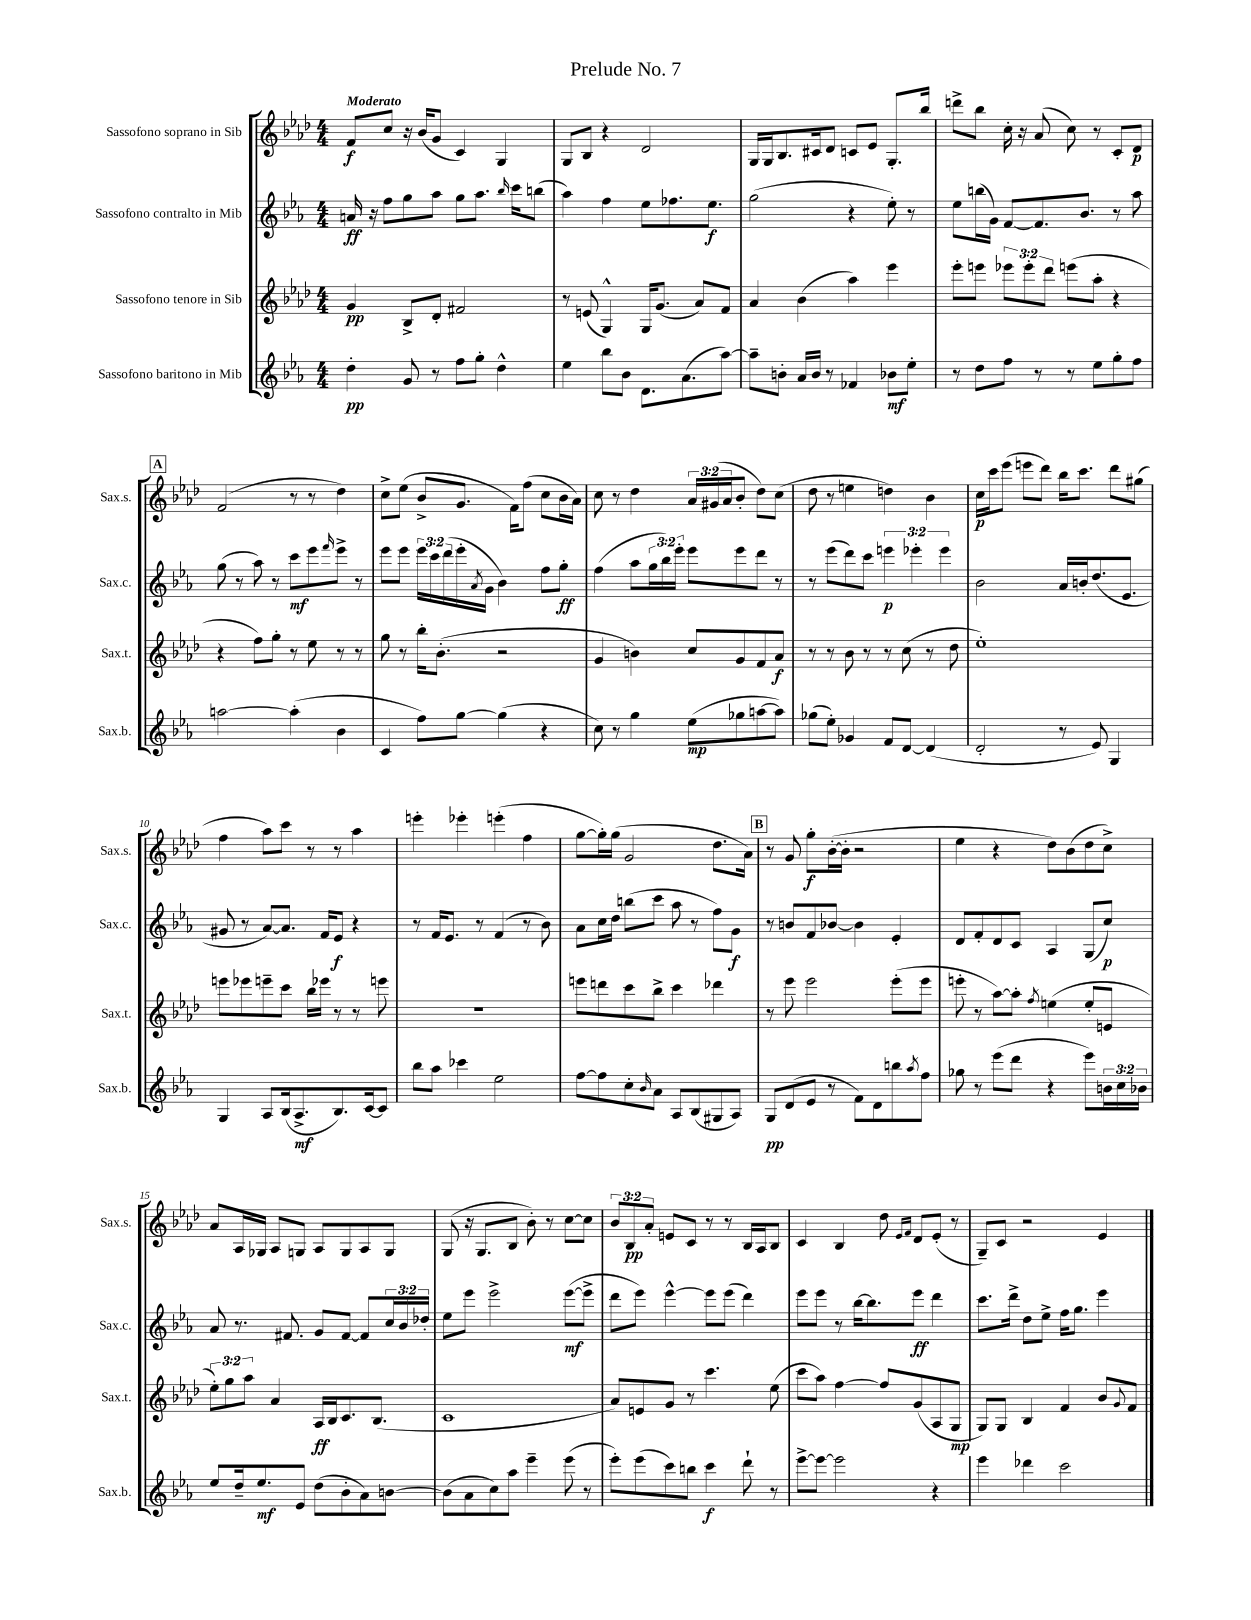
\header { title = "Prelude No. 7" }
<<
\new StaffGroup <<
\new Staff = "s0" \with { instrumentName = "Sassofono soprano in Sib" shortInstrumentName = "Sax.s." } {
    \clef treble \key aes \major \numericTimeSignature \time 4/4 \override Staff.TupletNumber.text = #tuplet-number::calc-fraction-text \tempo "Moderato"
    f'8\f c''8 r16 bes'16( g'8 c'4) g4 |
    g8 bes8 r4 des'2 |
    g16 g16 bes8. cis'16 des'8 c'8 ees'8 g8.-. bes''16 |
    d'''8-> bes''8 c''16-. r16 aes'8( c''8) r8 c'8-. des'8\p |
    \mark \markup { \box "A" } f'2( r8 r8 des''4) |
    c''8-> ees''8( bes'8-> g'8. f'16) f''8( c''8 bes'16 aes'16) |
    c''8 r8 des''4 \tuplet 3/2 { aes'16 gis'16( aes'16 } bes'8-. des''8) c''8( |
    des''8 r8 e''4 d''4) bes'4 |
    c''16\p c'''16 ees'''8( e'''8 des'''8) bes''16 c'''8. des'''8 gis''8( |
    f''4 aes''8) c'''8 r8 r8 aes''4 |
    e'''4-. ees'''4-. e'''4-.( f''4 |
    g''8~ g''16-.) g''16( g'2 des''8. aes'16) |
    \mark \markup { \box "B" } r8 g'8 g''8-.\f bes'16~-.( bes'16-. r2 |
    ees''4 r4 des''8) bes'8( des''8 c''8->) |
    aes'8 aes16 ges16 aes8 g8 aes8 g8 aes8 g8 |
    g8( r16 g8. bes8 bes'8-.) r8 c''8~ c''8 |
    \tuplet 3/2 { bes'8 bes8\pp aes'8-. } e'8 c'8 r8 r8 bes16 aes16 bes8 |
    c'4 bes4 des''8 \grace { ees'16 f'16 } des'8 ees'8-.( r8 |
    g8--) c'8 r2 ees'4 \bar "|." |
}
\new Staff = "s1" \with { instrumentName = "Sassofono contralto in Mib" shortInstrumentName = "Sax.c." } {
    \clef treble \key ees \major \numericTimeSignature \time 4/4 \override Staff.TupletNumber.text = #tuplet-number::calc-fraction-text
    a'16\ff r16 f''8 g''8 aes''8 g''8 aes''8. \grace { bes''16 } c'''16 b''8( |
    aes''4) f''4 ees''8 fes''8. ees''8.\f |
    g''2( r4 ees''8-.) r8 |
    ees''8 b''16( g'16) f'8~ f'8. bes'8. r8 aes''8 |
    \mark \markup { \box "A" } g''8( r8 aes''8) r8 c'''8\mf ees'''8 \grace { f'''16 } ees'''8-> r8 |
    ees'''8 ees'''8 \tuplet 3/2 { ees'''16 c'''16 d'''16( } ees'''16-. \acciaccatura { aes'8 } g'16 bes'4) f''8 g''8-.\ff |
    f''4( aes''8 \tuplet 3/2 { g''16 bes''16) ees'''16-. } ees'''8 ees'''8 d'''8 r8 |
    r8 ees'''8( d'''8) c'''8 \tuplet 3/2 { e'''4\p ees'''4-. ees'''4 } |
    bes'2 aes'16 b'16-. d''8.( ees'8. |
    gis'8 r8 aes'8~) aes'8. f'16 ees'8\f r4 |
    r8 f'16 ees'8. r8 f'4( r8 bes'8) |
    aes'8 c''16 d''16 b''8( c'''8 aes''8 r8 f''8) g'8\f |
    \mark \markup { \box "B" } r8 b'8 f'8 bes'8~ bes'4 ees'4-. |
    d'8 f'8-. d'8 c'8 aes4 g8( c''8\p) |
    aes'8 r8. fis'8. g'8 fis'8~ fis'8 \tuplet 3/2 { c''16 bes'16 des''16-. } |
    ees''8 ees'''8 ees'''2-> ees'''8~\mf( ees'''8-> |
    d'''8 ees'''8) ees'''4~-^ ees'''8 ees'''8( d'''4) |
    ees'''8 ees'''8 r8 bes''16~ bes''8. ees'''8\ff d'''4 |
    c'''8. d'''16-> d''8 ees''8-> f''16 g''8. ees'''4 \bar "|." |
}
\new Staff = "s2" \with { instrumentName = "Sassofono tenore in Sib" shortInstrumentName = "Sax.t." } {
    \clef treble \key aes \major \numericTimeSignature \time 4/4 \override Staff.TupletNumber.text = #tuplet-number::calc-fraction-text
    g'4\pp bes8-> des'8-. fis'2 |
    r8 e'8( g4-^) g16 g'8.( aes'8) f'8 |
    aes'4 bes'4( aes''4) ees'''4 |
    ees'''8-. e'''8 \tuplet 3/2 { ees'''8 ees'''8-. des'''8 } e'''8( aes''8-. r4 |
    \mark \markup { \box "A" } r4 f''8) g''8-. r8 ees''8 r8 r8 |
    g''8 r8 bes''16-. bes'8.-.( r2 |
    g'4 b'4) c''8 g'8 f'8 aes'8\f |
    r8 r8 bes'8 r8 r8 c''8( r8 des''8 |
    ees''1-.) |
    e'''8 ees'''8 e'''8-- c'''8 bes''16 ees'''16 r8 r8 e'''8 |
    r1 |
    e'''8 d'''8 c'''8 bes''8-> c'''4 des'''4 |
    \mark \markup { \box "B" } r8 ees'''8 ees'''2 ees'''8-.( ees'''8 |
    e'''8-. r8 aes''8~) aes''8-. \acciaccatura { f''8 } e''4( e''8-. e'8 |
    \tuplet 3/2 { ees''8-.) g''8 aes''8 } aes'4 aes16\ff bes16 c'8. bes8.( |
    c'1 |
    aes'8) e'8 g'8 r8 c'''4. ees''8( |
    c'''8 aes''8) f''4~ f''8 g'8( aes8 g8\mp |
    g8) g8 bes4 f'4 bes'8 \appoggiatura { g'8 } f'8 \bar "|." |
}
\new Staff = "s3" \with { instrumentName = "Sassofono baritono in Mib" shortInstrumentName = "Sax.b." } {
    \clef treble \key ees \major \numericTimeSignature \time 4/4 \override Staff.TupletNumber.text = #tuplet-number::calc-fraction-text
    d''4-.\pp g'8 r8 f''8 g''8-. d''4-^ |
    ees''4 bes''8 bes'8 d'8. aes'8.( aes''8~) |
    aes''8-- b'8-. aes'16 b'16 r8 fes'4 bes'8\mf ees''8-. |
    r8 d''8 f''8 r8 r8 ees''8 g''8-. f''8 |
    \mark \markup { \box "A" } a''2~ a''4-.( bes'4 |
    c'4 f''8) g''8~ g''4( r4 |
    c''8) r8 g''4 ees''8\mp( ges''8 a''8~ a''8) |
    ges''8( ees''8-.) ges'4 f'8 d'8~ d'4( |
    d'2-. r8 ees'8) g4 |
    g4 aes8 bes16( aes8.->\mf bes8.) c'16~ c'8 |
    bes''8 aes''8 ces'''4 ees''2 |
    f''8~ f''8 c''8-. \grace { bes'16 } aes'8 aes8 bes8( gis8 aes8) |
    \mark \markup { \box "B" } g8\pp d'8( ees'8 r8 f'8) d'8 b''8 \acciaccatura { aes''8 } f''8 |
    ges''8 r8 ees'''8( d'''8 r4 ees'''8) \tuplet 3/2 { b'16 c''16 bes'16 } |
    ees''8 d''16-- ees''8.\mf ees'8 d''8( bes'8-. aes'8) b'8~ |
    b'8( aes'8 c''8) aes''8 ees'''4-- ees'''8( r8 |
    ees'''8-.) ees'''8( c'''8) b''8 c'''4\f d'''8-! r8 |
    ees'''8~-> ees'''8~ ees'''2 r4 |
    ees'''4 des'''4 c'''2 \bar "|." |
}
>>
>>
